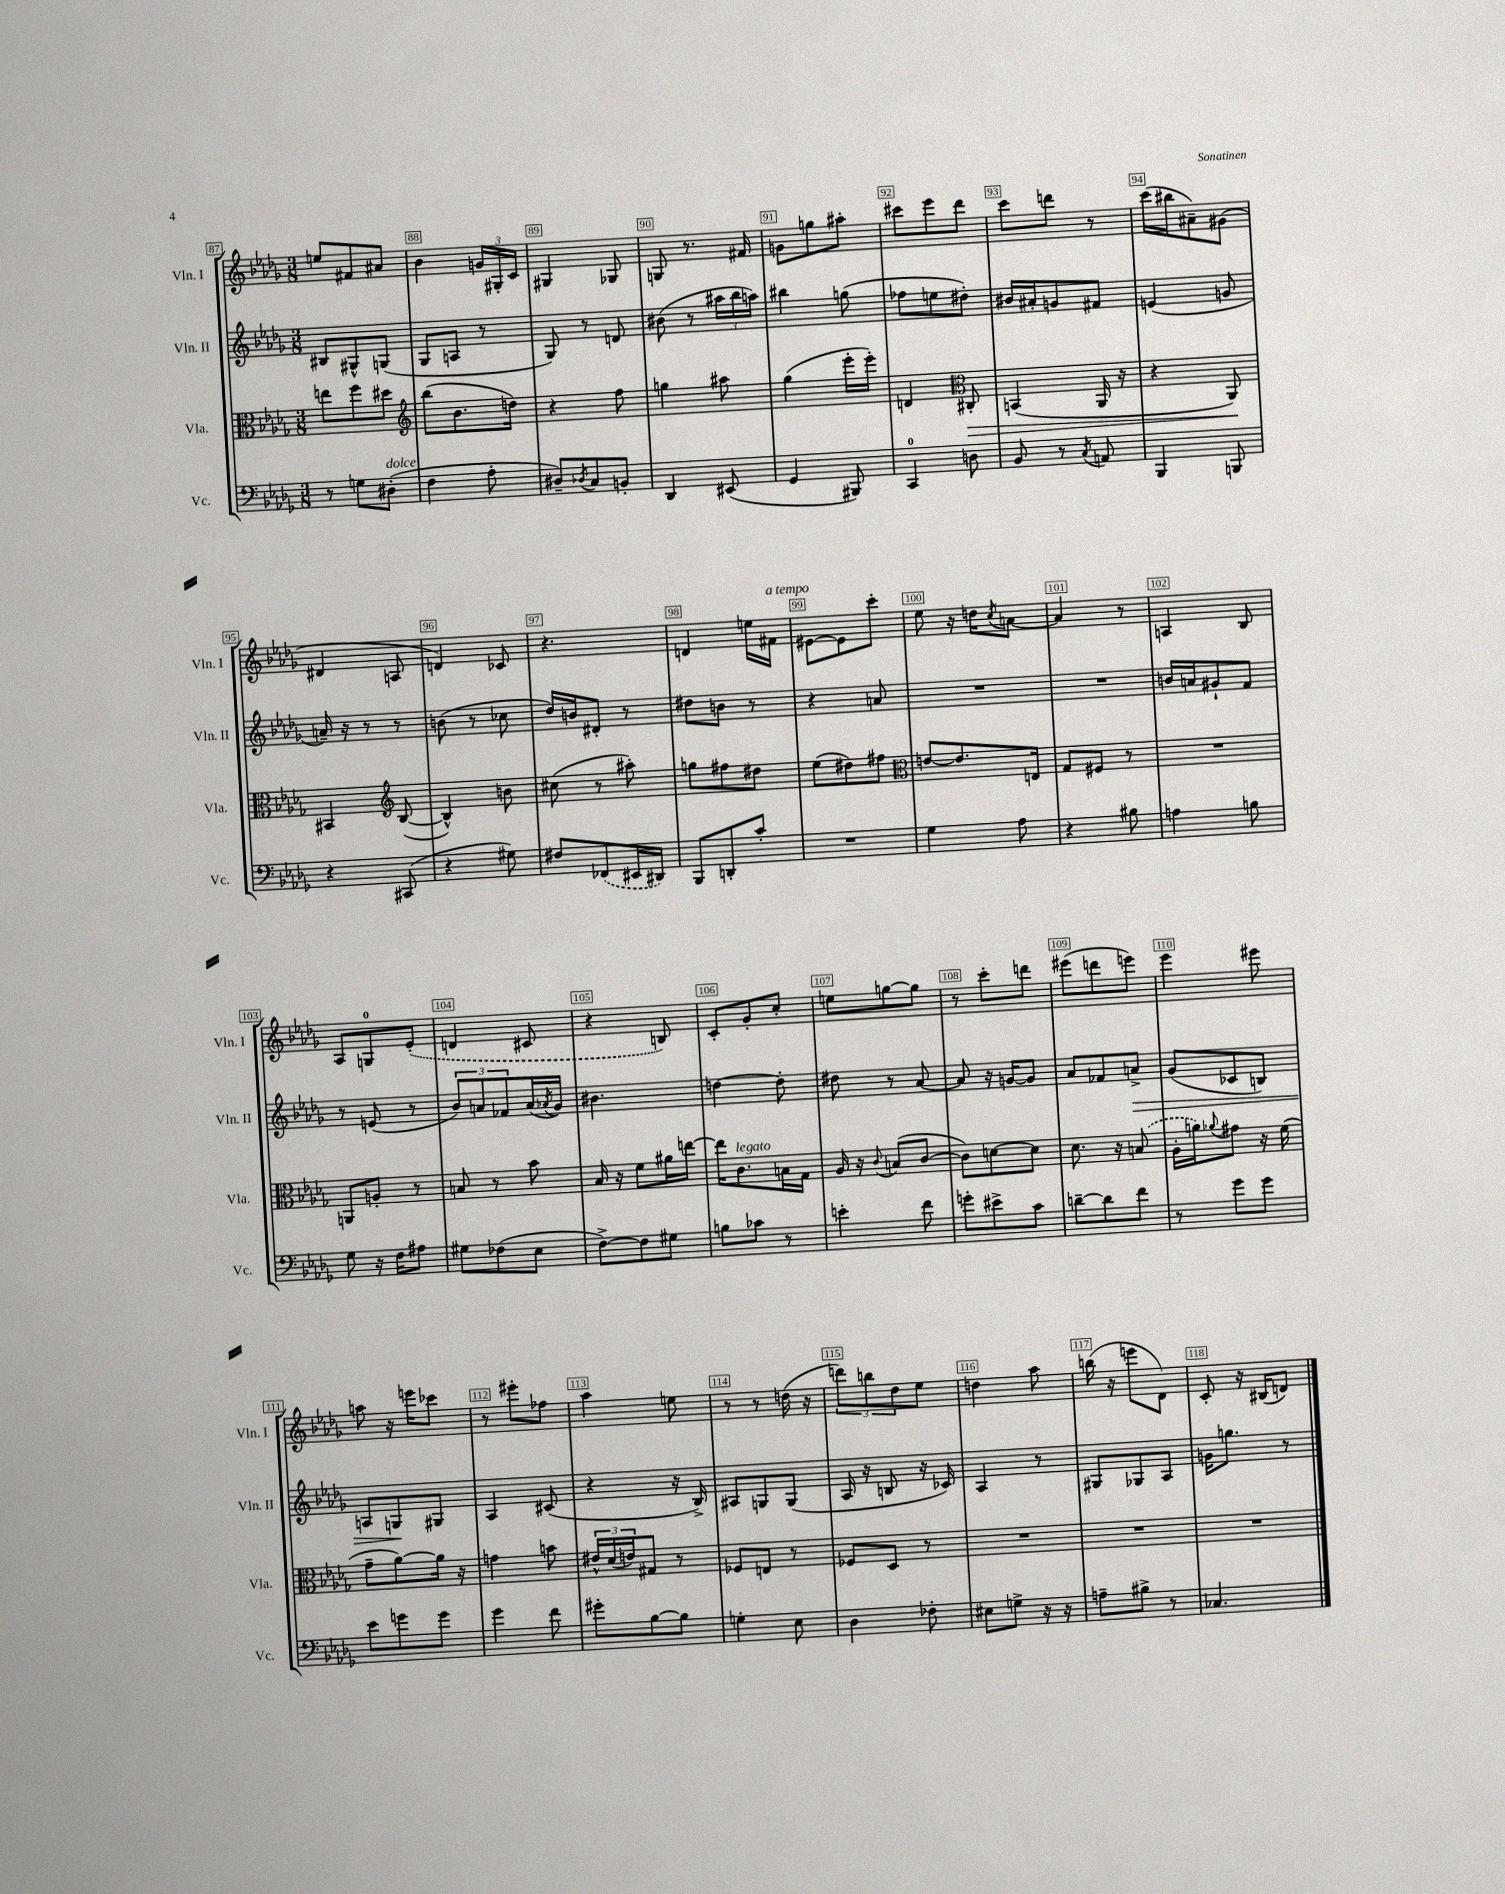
<<
\new StaffGroup <<
\new Staff = "s0" \with { instrumentName = "Vln. I" shortInstrumentName = "Vln. I" } {
    \clef treble \key des \major \numericTimeSignature \time 3/8
    e''8 fis'8 ais'8 |
    bes'4 \tuplet 3/2 { g'16 gis16-. c'16 } |
    gis4 ges8 |
    g8 r8. fis'16 |
    g'8 g''8 ais''8-. |
    cis'''8 ees'''8 des'''8 |
    c'''8 d'''8 r8 |
    c'''16( bis''16 ais'8--) gis'8( |
    dis'4 a8 |
    d'4) ces'8 |
    r4. |
    d'4 e''16 fis'16^\markup { \italic "a tempo" } |
    eis'8~ eis'8 c'''8-. |
    ees''8 r16 d''16 \acciaccatura { c''8 } a'8~ |
    a'4 r8 |
    a4 bes8 |
    aes8 g8-0 \once \slurDashed ees'8-.( |
    d'4 cis'8 |
    r4 b8) |
    c'8-. ges'8-. c''8-. |
    e''8 g''8~ g''8 |
    r8 c'''8-. d'''8 |
    eis'''8( d'''8 e'''8) |
    ees'''4 eis'''8 |
    a''8 r16 e'''16 ces'''8 |
    r8 eis'''8-. fes''8 |
    aes''4 e''8 |
    r8 r8 d''16( r16 |
    \tuplet 3/2 { d'''8) b''8 des''8 } ees''8 |
    d''4 aes''8 |
    b''16( r16 e'''8 des'8) |
    c'8-. r16 bis16( d'8) \bar "|." |
}
\new Staff = "s1" \with { instrumentName = "Vln. II" shortInstrumentName = "Vln. II" } {
    \clef treble \key des \major \numericTimeSignature \time 3/8
    bis8 gis8-^ g8( |
    ges8 a8 r8 |
    ges8) r8 d'8 |
    bis'8( r8 \tuplet 3/2 { ais''16 bes''16 a''16) } |
    bis''4 g''8( |
    fes''8 e''8 dis''8-.) |
    bis'16 ais'16-. g'8 fis'8 |
    e'4( g'8 |
    a'16--) r16 r8 r8 |
    b'8( r8 ces''8 |
    des''16) b'16 dis'8-. r8 |
    dis''8 b'8 r8 |
    r4 a'8 |
    R4. |
    R4. |
    b'16 a'16 gis'8-! f'8 |
    r8 e'8( r8 |
    \tuplet 3/2 { bes'8) a'8 fes'8 } a'16( \acciaccatura { aes'8 } ges'16) |
    bis'4. |
    d''4~ d''8-. |
    dis''8 r8 aes'8~ |
    aes'8 r16 g'16~ g'8 |
    aes'8 fes'8 a'8->\> |
    ges'8( ces'8 b8) |
    a8 g8\! gis8 |
    aes4 cis'8( |
    r4 r16 bes16->) |
    ais8 g8 g8( |
    aes16 r16 b8 r16 ces'16) |
    aes4 r8 |
    gis8 ges8 aes8 |
    g'16 g''8. r8 \bar "|." |
}
\new Staff = "s2" \with { instrumentName = "Vla." shortInstrumentName = "Vla." } {
    \clef alto \key des \major \numericTimeSignature \time 3/8
    e''8 f''8 dis''8 |
    \clef treble bes''8( bes'8. d''16) |
    r4 f''8 |
    g''4 ais''8 |
    ges''4( ees'''16-. ees'''16-.) |
    d'4 \clef alto cis8-.\> |
    b,4( aes,16 r16 |
    r4 aes,8\!) |
    bis,4 \clef treble bes8~( |
    bes4-^) b'8 |
    cis''8( r8 ais''8-.) |
    g''8 fis''8 dis''8 |
    ees''8( dis''8) fis''8 |
    \clef alto e'8~ e'8. e16 |
    ges8 fis8 r8 |
    R4. |
    a,8 a8-. r8 |
    b8 r8 bes'8 |
    bes16 r16 f'8 ais'16 e''16~ |
    e''16 c'8.^\markup { \italic "legato" } b16 ges16 |
    aes16 r16 \appoggiatura { c'8 } b8( c'8~ |
    c'8) d'8~ d'8 |
    des'8. r16 \once \slurDashed b8( |
    aes16-. a'16) \appoggiatura { aes'8 } gis'8 r16 f'16( |
    ges'8-- aes'8~) aes'16 r16 |
    g'4 b'8 |
    \tuplet 3/2 { eis'16-^ des'16( e'16) } gis8 r8 |
    fes8 e8 r8 |
    fes8 des8 r8 |
    R4. |
    R4. |
    R4. \bar "|." |
}
\new Staff = "s3" \with { instrumentName = "Vc." shortInstrumentName = "Vc." } {
    \clef bass \key des \major \numericTimeSignature \time 3/8
    r8 g8 dis8-.^\markup { \italic "dolce" }( |
    f4 aes8-. |
    dis8--) \acciaccatura { des8 } c8 b,8-. |
    des,4 eis,8( |
    ges,4 bis,,8) |
    c,4-0 d8 |
    bes,8 r8 \acciaccatura { c8 } a,8 |
    bes,,4 b,,8 |
    r4 cis,8( |
    r4 gis8) |
    fis8 \once \slurDashed fes,8( eis,16 dis,16) |
    bes,,8 d,8-. c'8-. |
    R4. |
    ges4 aes8 |
    r4 bis8 |
    a4 b8 |
    ges8 r16 f16 ais8 |
    gis8 fes8( ees8 |
    f8~->) f8 gis8 |
    b8 ces'8 r8 |
    e'4-. f'8 |
    g'8-. eis'8-> c'8 |
    d'8~-- d'8 f'8 |
    r8 ges'8 ges'8 |
    ees'8 g'8 g'8 |
    ges'4 f'8 |
    gis'8-. bes8~ bes8 |
    g4-. ees8 |
    des4 fes8-. |
    eis8 g8-> r16 r16 |
    a8-- bis8-> r8 |
    ces4. \bar "|." |
}
>>
>>
\layout { \context { \Score currentBarNumber = #87 \override BarNumber.break-visibility = ##(#f #t #t) barNumberVisibility = #all-bar-numbers-visible \override BarNumber.stencil = #(make-stencil-boxer 0.1 0.3 ly:text-interface::print) } }
